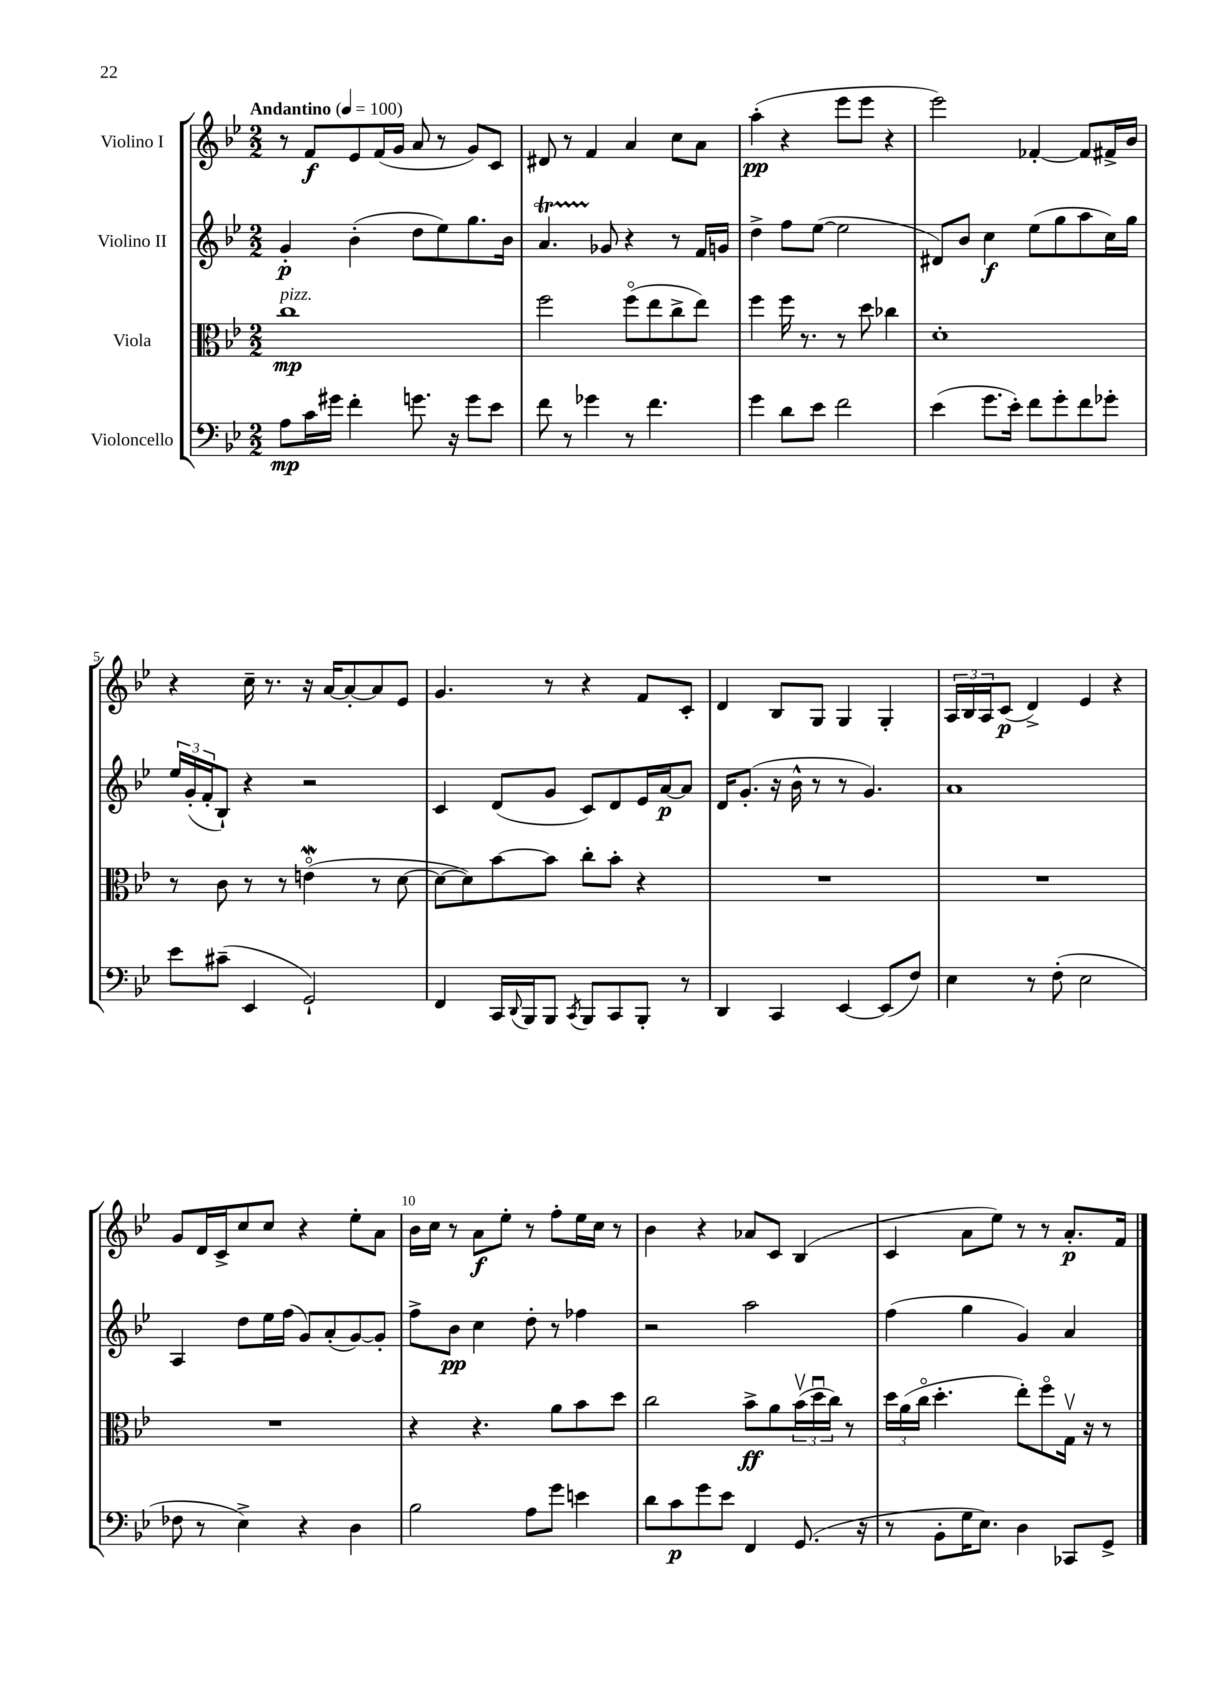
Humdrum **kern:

**kern	**kern	**kern	**kern
*staff4	*staff3	*staff2	*staff1
*clefF4	*clefC3	*clefG2	*clefG2
*k[b-e-]	*k[b-e-]	*k[b-e-]	*k[b-e-]
*M2/2	*M2/2	*M2/2	*M2/2
*MM100	*MM100	*MM100	*MM100
8A\L	1cc	4g'/	8r
16c\L	.	.	8f/L
16g#\JJ	.	.	.
4f'\	.	(4b-'\	8e-/
.	.	.	(16f/L
.	.	.	16g/JJ
8.g\	.	8dd\L	8a/
.	.	8ee-\)	8r
16r	.	.	.
8g\L	.	8.gg\	8g/L)
8e-\J	.	.	8c/J
.	.	16b-\Jk	.
=	=	=	=
8f\	2ff\	4.a/	8d#/
8r	.	.	8r
4g-\	.	.	4f/
.	.	8g-/	.
8r	(8ffo\L	4r	4a/
4.f\	8ee-\	.	.
.	8cc^\	8r	8cc\L
.	8ee-\J)	16f/LL	8a\J
.	.	16g/JJ	.
=	=	=	=
4g\	4ff\	4dd^\	(4aa'\
8d\L	16ff\	8ff\L	4r
.	8.r	.	.
8e-\J	.	([8ee-\J	.
2f\	8r	2ee-\]	8eee-\L
.	8dd\	.	8eee-\J
.	4cc-\	.	4r
=	=	=	=
(4e-\	1d'	8d#/L)	2eee-\)
.	.	8b-/J	.
8.g\L	.	4cc\	.
16e-'\Jk)	.	.	.
8f\L	.	(8ee-\L	[4f-'/
8g'\	.	8gg\	.
8f\	.	8aa\	8f-/]L
8g-'\J	.	16cc\L)	16f#^/L
.	.	16gg\JJ	16b-/JJ
=	=	=	=
8e-\L	8r	24ee-/LL	4r
.	.	(24g'/	.
.	.	24f'/J	.
(8c#~\J	8c\	8B-`/J)	.
4EE-/	8r	4r	16cc~\
.	.	.	8.r
.	8r	.	.
2GG`/)	(4eo\	2r	16r
.	.	.	[16a/LK
.	.	.	8a'/_
.	8r	.	8a/]
.	[8d\	.	8e-/J
=	=	=	=
4FF/	8d\_L	4c/	4.g/
.	8d\])	.	.
16CC/LL	[8b-\	(8d/L	.
8qqDD/	.	.	.
16BBB-/J	.	.	.
8BBB-/J	8b-\]J	8g/J	8r
8qCC/	.	.	.
8BBB-/L	8cc'\L	8c/L)	4r
8CC/	8b-'\J	8d/	.
8BBB-'/J	4r	16e-/L	8f/L
.	.	[16a/J	.
8r	.	8a/]J	8c'/J
=	=	=	=
4DD/	1r	16d/LK	4d/
.	.	(8.g'/J	.
4CC/	.	16r	8B-/L
.	.	16b-^^\	.
.	.	8r	8G/J
[4EE-/	.	8r	4G/
.	.	4.g/)	.
(8EE-/]L	.	.	4G'/
8F/J)	.	.	.
=	=	=	=
4E-\	1r	1a	24A/LL
.	.	.	24B-/
.	.	.	24A/J
.	.	.	(8c/J
8r	.	.	4d^/)
(8F'\	.	.	.
2E-\	.	.	4e-/
.	.	.	4r
=	=	=	=
8F-\	1r	4A/	8g/L
8r	.	.	16d/L
.	.	.	16c^/J
4E-^\)	.	8dd\L	8cc/
.	.	16ee-\L	8cc/J
.	.	(16ff\JJ	.
4r	.	8g/L)	4r
.	.	(8a'/	.
4D\	.	[8g/)	8ee-'\L
.	.	8g'/]J	8a\J
=	=	=	=
2B-\	4r	8ff^\L	16b-\LL
.	.	.	16cc\JJ
.	.	8b-\J	8r
.	4.r	4cc\	8a\L
.	.	.	8ee-'\J
8A\L	.	8dd'\	8r
8g\J	8a\L	8r	8ff'\L
4e\	8b-\	4ff-\	16ee-\L
.	.	.	16cc\JJ
.	8dd\J	.	8r
=	=	=	=
8d\L	2cc\	2r	4b-\
8c\	.	.	.
8g\	.	.	4r
8e-\J	.	.	.
4FF/	8b-^\L	2aa\	8a-/L
.	8a\	.	8c/J
(8.GG/	(24b-v\L	.	(4B-/
.	24ddu\	.	.
.	24cc\JJ)	.	.
.	8r	.	.
16r	.	.	.
=	=	=	=
8r	24dd\LL	(4ff\	4c/
.	(24a\	.	.
.	24cco\JJ	.	.
8BB-'\L	4.dd'\	.	.
16G\K	.	4gg\	8a\L
8.E-\J)	.	.	.
.	.	.	8ee-\J)
4D\	8ee-'\L)	4g/)	8r
.	8ffo\	.	8r
8CC-/L	16Gv\Jk	4a/	8.a'/L
.	16r	.	.
8GG^/J	8r	.	.
.	.	.	16f/Jk
==	==	==	==
*-	*-	*-	*-
